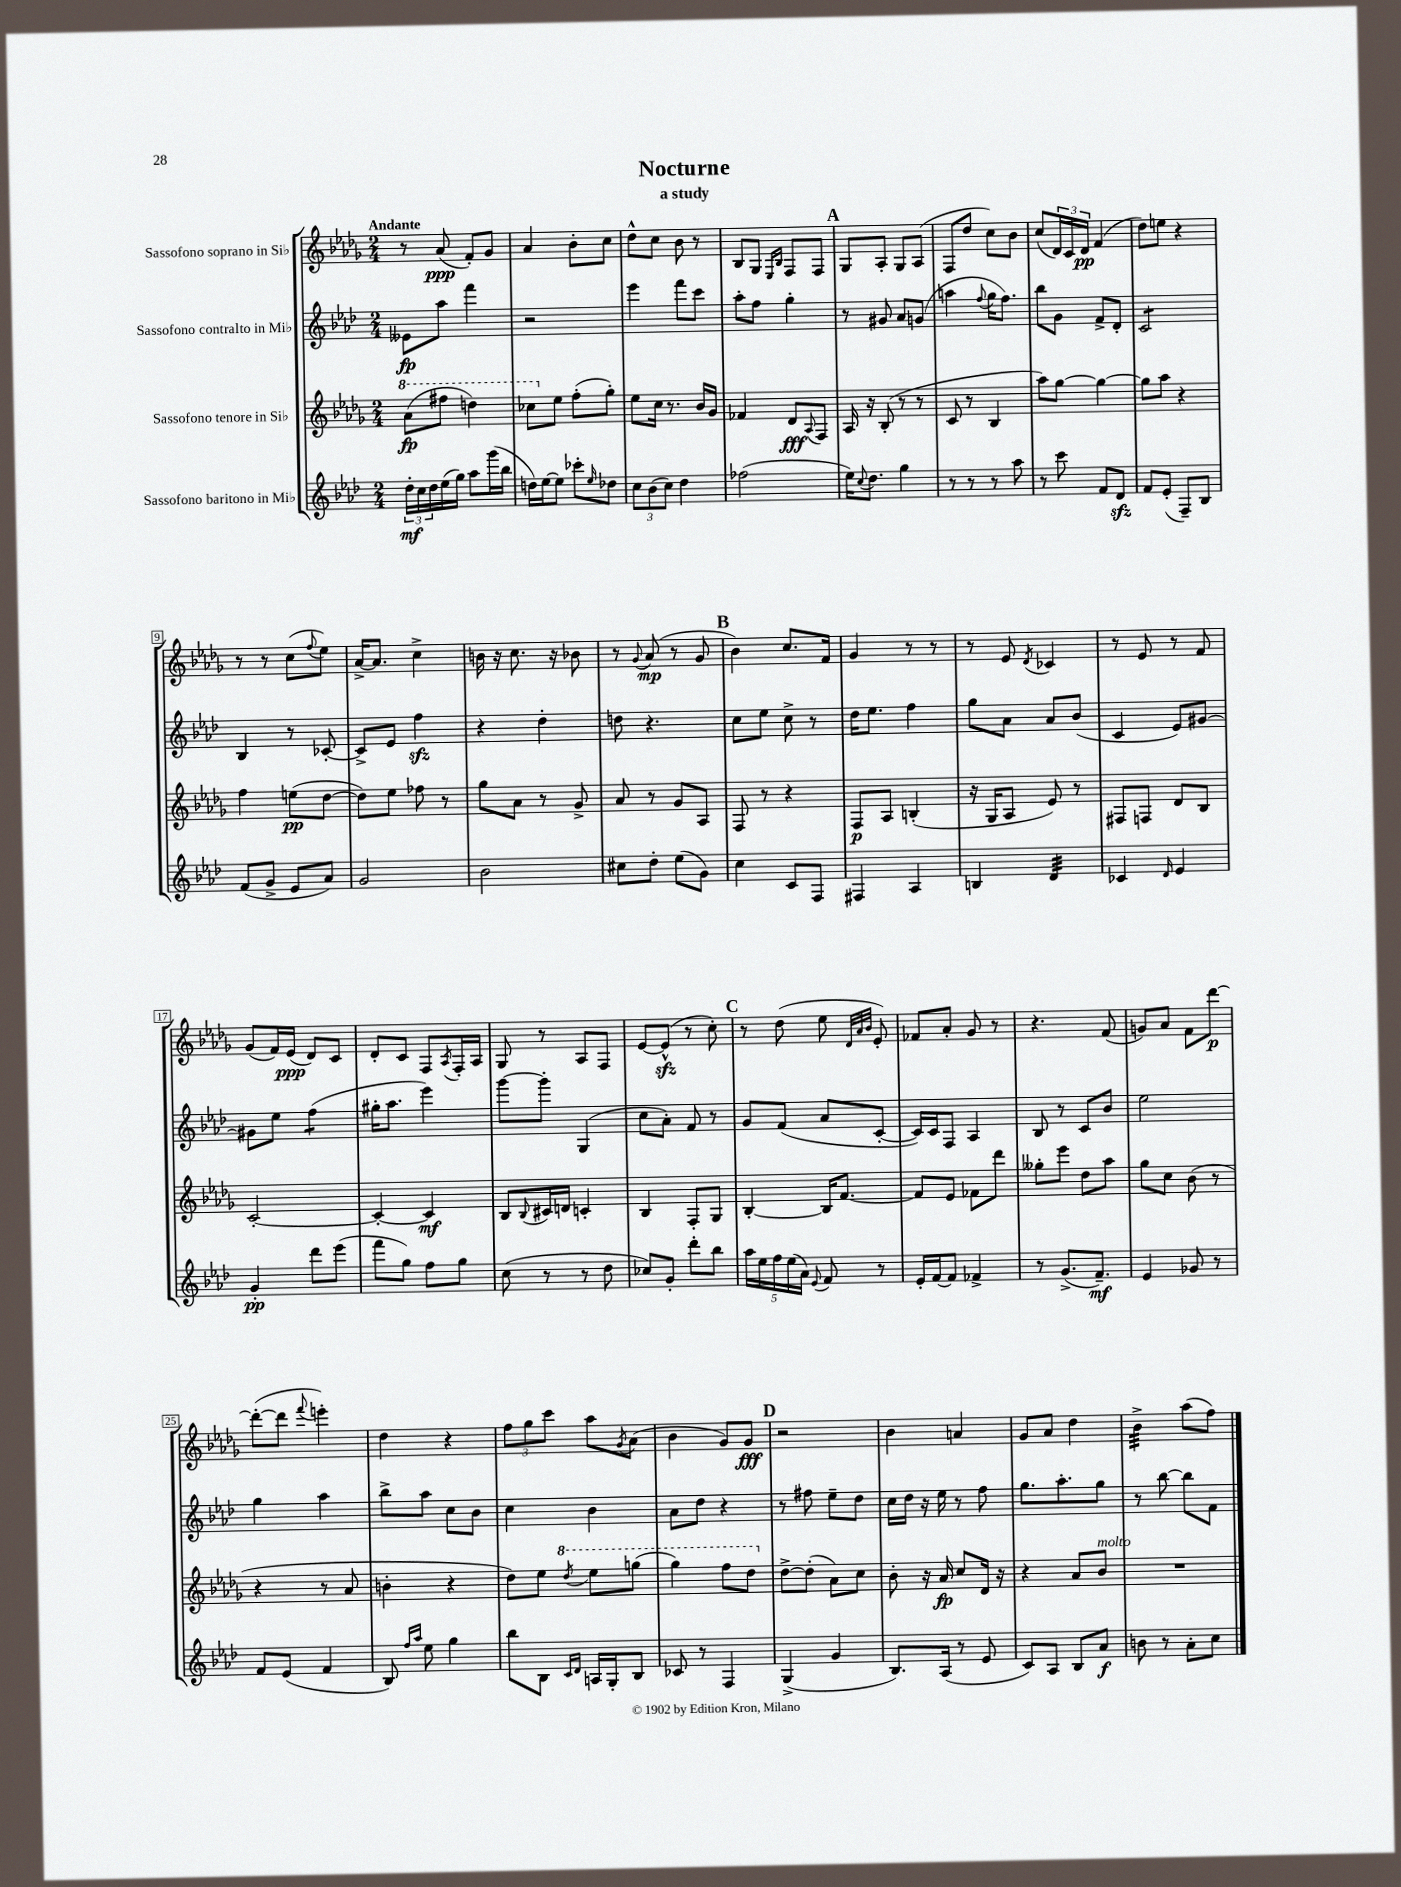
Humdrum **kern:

**kern	**kern	**kern	**kern
*staff4	*staff3	*staff2	*staff1
*clefG2	*clefG2	*clefG2	*clefG2
*k[b-e-a-d-]	*k[b-e-a-d-g-]	*k[b-e-a-d-]	*k[b-e-a-d-g-]
*M2/4	*M2/4	*M2/4	*M2/4
24dd-'	(8aa-	8e--	8r
24cc	.	.	.
24dd-	.	.	.
(16ee-	8fff#	8aa-	(8a-
16gg)	.	.	.
8aa-	4ddd)	4fff	8f')
(16ggg	.	.	8g-
16bb-	.	.	.
=	=	=	=
16dd)	8ccc-	2r	4a-
[16ee-	.	.	.
8ee-]	8ee-	.	.
8ccc-'	(8ff'	.	8b-'
16qqee-	.	.	.
8dd-	8gg-')	.	8cc
=	=	=	=
12cc	8ee-	4eee-	8dd-^^
(12b-	.	.	.
.	16cc	.	8cc
12cc)	.	.	.
.	8.r	.	.
4dd-	.	8fff	8b-
.	16b-	8ccc	8r
.	16g-	.	.
=	=	=	=
(2ff-	4f-	8aa-'	8B-
.	.	8ff	8G-
.	.	.	16qqE-
.	.	.	16qqB-
.	8d-	4gg'	8F
.	8qqA-	.	.
.	8F	.	8F
=	=	=	=
16ee-)	16A-	8r	8G-
8qqcc	.	.	.
8.dd-	16r	.	.
.	(8B-'	8g#	8A-'
4gg	8r	8a-	8G-
.	8r	(8g	(8A-
=	=	=	=
8r	8c	4aa	8F
8r	8r	.	8dd-
.	.	8qqff	.
8r	4B-	16gg	8cc)
.	.	8.ff)	.
8aa-	.	.	8b-
=	=	=	=
8r	8aa-)	8bb-	(8cc
8ccc	[8gg-	8g	24d-)
.	.	.	24c
.	.	.	24d-
8f	4gg-_	8f^	(4f
8d-	.	8d-'	.
=	=	=	=
8f	8gg-]	2c	8dd-)
(8e-'	8aa-	.	8ee
8F~)	4r	.	4r
8B-	.	.	.
=	=	=	=
(8f	4ff	4B-	8r
8g^	.	.	8r
8e-	(8ee	8r	(8cc
.	.	.	8qqff
8a-)	[8dd-	[8c-'	8ee-)
=	=	=	=
2g	8dd-])	8c-^]	[16a-^
.	.	.	8.a-]
.	8ee-	8e-	.
.	8ff-	4ff	4cc^
.	8r	.	.
=	=	=	=
2b-	8gg-	4r	16b
.	.	.	16r
.	8a-	.	8.cc
.	8r	4dd-'	.
.	.	.	16r
.	8g-^	.	8b-
=	=	=	=
8cc#	8a-	8dd	8r
.	.	.	8qqg-
8dd-'	8r	4.r	(8a-
(8ee-	8g-	.	8r
8g)	8A-	.	8g-
=	=	=	=
4cc	8F	8cc	4b-)
.	8r	8ee-	.
8c	4r	8cc^	8.cc
8F	.	8r	.
.	.	.	16f
=	=	=	=
4F#	8F	16dd-	4g-
.	.	8.ee-	.
.	8A-	.	.
4A-	(4B'	4ff	8r
.	.	.	8r
=	=	=	=
4B	16r	8gg	8r
.	16G-	.	.
.	8A-	8a-	8e-
.	.	.	8qd-
4d-	8e-)	8a-	4c-
.	8r	(8b-	.
=	=	=	=
4c-	8F#	4c	8r
.	8F	.	8e-
16qqd-	.	.	.
4e-	8d-	8e-)	8r
.	8B-	[8g#	8f
=	=	=	=
4g'	[2c'	8g#]	(8g-
.	.	8ee-	16f)
.	.	.	(16e-
8ddd-	.	(4ff	8d-)
(8eee-	.	.	8c
=	=	=	=
8fff	4c'_	16gg#'	8d-'
.	.	8.aa-	.
8gg)	.	.	8c
8ff	4c]	4eee-)	8F
.	.	.	8qA-
8gg	.	.	16F'
.	.	.	16A-
=	=	=	=
(8cc	8B-	[8ggg	8G-
.	8qqB-	.	.
8r	16c#	8ggg']	8r
.	16d	.	.
8r	4c'	(4G	8A-
8dd-	.	.	8F
=	=	=	=
8cc-)	4B-	8cc	[8e-
8g'	.	8a-')	(8e-^^]
8ddd-'	8F'	8f	8r
8bb-	8G-	8r	8cc')
=	=	=	=
20aa-	[4B-'	8g	8r
20ee-	.	.	.
20ff	.	.	.
.	.	(8f	(8dd-
(20ee-	.	.	.
20a-)	.	.	.
8qqe-	.	.	.
8f	16B-]	8a-	8ee-
.	[8.f	.	.
.	.	.	32qqd-
.	.	.	32qqa-
.	.	.	32qqb-
8r	.	[8c'	8e-')
=	=	=	=
16e-'	8f]	16c])	8f-
[16f	.	16c	.
8f]	8e-	8F	8a-'
4f-^	8f-	4A-	8g-
.	8ddd-	.	8r
=	=	=	=
8r	8gg--'	8B-	4.r
(8.g^	8eee-	8r	.
.	8dd-	8c	.
8.f~)	.	.	.
.	8aa-	8b-	(8f
=	=	=	=
4e-	8gg-	2ee-	8g)
.	8cc	.	8a-
8g-	(8b-	.	8f
8r	8r	.	[8ddd-
=	=	=	=
8f	4r	4gg	(8ddd-'_
(8e-	.	.	8ddd-]
.	.	.	8qqfff
4f	8r	4aa-	4eee')
.	8a-	.	.
=	=	=	=
8B-)	4b'	8bb-^	4dd-
16qqff	.	.	.
16qqaa-	.	.	.
8ee-	.	8aa-	.
4gg	4r	8cc	4r
.	.	8b-	.
=	=	=	=
8bb-	8dd-)	4cc	12ff
.	.	.	12gg-
8B-	8ee-	.	.
.	.	.	12ccc
16qqc	.	.	.
16qqd-	8qddd-	.	.
16A	8eee-	4b-	8aa-
16G'	.	.	.
.	.	.	8qg-
8B-	(8ggg	.	(8a-
=	=	=	=
8c-	4ggg-)	8a-	4b-
8r	.	8dd-	.
4F	8fff	4r	8g-)
.	8ddd-	.	8g-
=	=	=	=
(4G^	[8dd-^	8r	2r
.	(8dd-']	8ff#	.
4g	8a-)	8ee-~	.
.	8cc	8dd-	.
=	=	=	=
8.B-)	8b-'	16cc	4b-
.	.	16dd-	.
.	16r	16r	.
(16A-	16a-	16ee-	.
8r	8cc	8r	4a
8e-	16d-	8ff	.
.	16r	.	.
=	=	=	=
8c)	4r	8.gg	8g-
8A-	.	.	8a-
.	.	8.aa-'	.
8B-	8a-	.	4dd-
8a-	8b-	8gg	.
=	=	=	=
8b	2r	8r	4b-^
8r	.	[8bb-	.
8a-'	.	8bb-]	(8aa-
8cc	.	8f	8ff)
==	==	==	==
*-	*-	*-	*-
